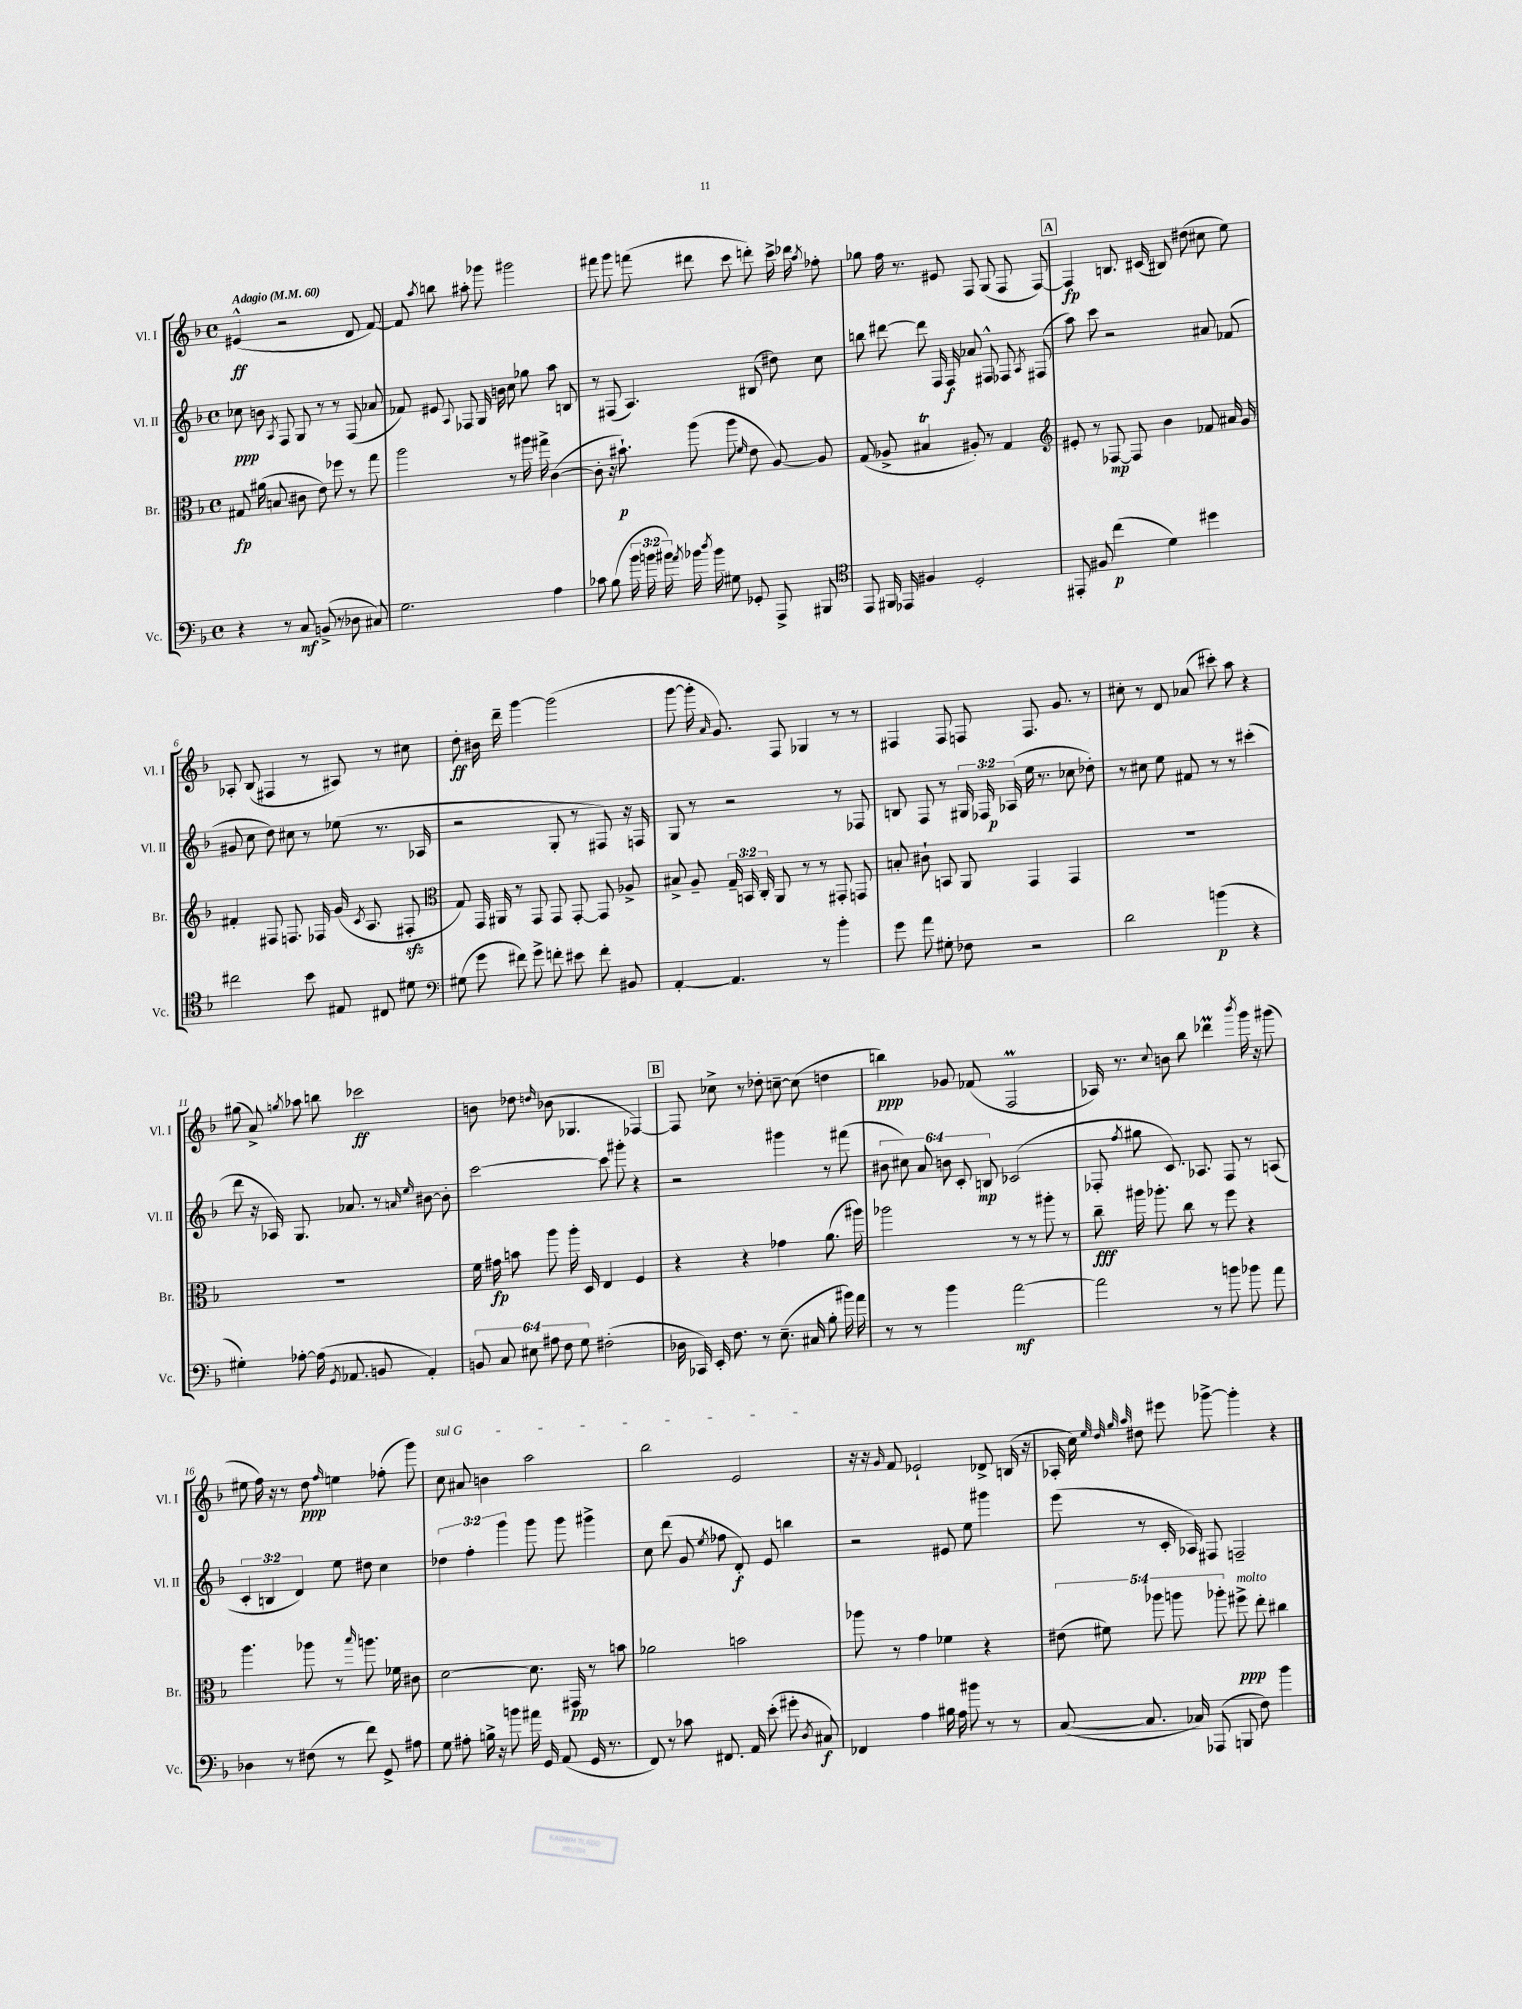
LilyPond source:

<<
\new StaffGroup <<
\new Staff = "s0" \with { instrumentName = "Vl. I" shortInstrumentName = "Vl. I" } {
    \clef treble \key f \major \defaultTimeSignature \time 4/4 \tempo "Adagio" 4 = 60
    \autoBeamOff eis'4-^\ff( r2 d'8 f'8~) |
    f'8 \acciaccatura { a''8 } b''8 ais''8-. ges'''8 gis'''2 |
    fis'''8 g'''8 f'''8( dis'''8 c'''8 d'''8-.) c'''16-> des'''16 \acciaccatura { a''8 } fes''8-. |
    ges''8 f''16 r8. eis'8 f8 g8( f8 f8~) |
    \mark \markup { \box "A" } f4\fp b8. cis'16( bis8) dis''8( cis''8 e''8) |
    aes8-. bes8( fis4 r8 ais8) r8 cis''8 |
    d''8-.\ff bis'16 d'''16-- g'''4~ g'''2( |
    g'''8~ g'''16-. \grace { a'16 } g'8.) f8 ges4 r8 r8 |
    fis4 fis8 f8 f8. g'8. r8 |
    cis''8-. r8 d'8 aes'8( cis'''8-.) a''8 r4 |
    gis''8( a'8->) \acciaccatura { g''8 } aes''8 b''8 ces'''2\ff |
    b'8 des''8 \grace { d''16 } bes'8( ges4. fes4~) |
    \mark \markup { \box "B" } fes8 ces''8-> r8 des''8-. c''8~-- c''8( d''4 |
    b''4\ppp) ges'8 fes'8( f2\prall |
    aes16) r8. \appoggiatura { c''8 } b'8 bes''8 des'''4\prall \acciaccatura { bes'''8 } g'''16 r16 gis'''8( |
    eis''8 f''16) r16 r8 d''8\ppp \grace { f''16 } e''4 fes''8-.( g'''8) |
    \once \override TextSpanner.bound-details.left.text = \markup { \italic "sul G" } c''8\startTextSpan ais'8 b'4 a''2 |
    bes''2 e'2\stopTextSpan |
    r16 r16 \grace { g'16 } f'8 ees'2-! des'8-> b16( r16 |
    aes16-. c''16) \grace { e''32 d''32 g''32 a''32 } dis''8 eis'''8 ges'''8~-> ges'''4-. r4 \bar "|." |
}
\new Staff = "s1" \with { instrumentName = "Vl. II" shortInstrumentName = "Vl. II" } {
    \clef treble \key f \major \defaultTimeSignature \time 4/4 \override Staff.TupletNumber.text = #tuplet-number::calc-fraction-text
    \autoBeamOff ces''8\ppp b'8 \acciaccatura { a8 } f8 g8 r8 r8 f8( aes'8 |
    fes'8) eis'8 \appoggiatura { a8 } fes8 g16 b'16 c''8 ges''8 a''8 b8 |
    r8 fis8( a4.) bis8( dis''8) c''8 |
    b''8 dis'''8~ dis'''8 f16 f16\f aes'8 fis8-^ fes8 \acciaccatura { a8 } fis8( |
    \mark \markup { \box "A" } a''8) c'''8 r2 ais'8 fes'8( |
    gis'8 c''8 d''8) cis''8 r8 ees''8( r8. aes16 |
    r2 g8-. r8 fis8) r16 f16 |
    g8 r8 r2 r8 fes8 |
    b8 f8 r8 \tuplet 3/2 { gis16 fes16 aes16\p( } e''16 r8. ces''8 des''8-.) |
    r8 cis''8 e''8 fis'8 r8 r8 cis'''4-.( |
    d'''8 r16 aes16) g8. aes'8. r8 \grace { a'16 e''16 } bis'8~ bis'8-. |
    c'''2~ c'''8 gis'''8-. r4 |
    \mark \markup { \box "B" } r2 gis'''4 r8 fis'''8( |
    \tuplet 6/4 { bis'8 cis''8) a'8 b'8 c'8-. b8\mp } ces'2( |
    fes8-. \acciaccatura { f''8 } gis''8 c'8.) aes8. fes8 r8 a8( |
    \tuplet 3/2 { c'4-. b4 d'4) } e''8 dis''8 c''4 |
    \tuplet 3/2 { des''4 f''4-. g'''4 } g'''8 g'''8 gis'''4-> |
    c''8 d'''8( g'8 \acciaccatura { e''8 } fes''8 d'8-.\f) e'8 b''4 |
    r2 eis'8 e''8 gis'''4 |
    e'''8( r8 c'16-. aes16) fis8 f2-- \bar "|." |
}
\new Staff = "s2" \with { instrumentName = "Br." shortInstrumentName = "Br." } {
    \clef alto \key f \major \defaultTimeSignature \time 4/4 \override Staff.TupletNumber.text = #tuplet-number::calc-fraction-text
    \autoBeamOff gis8\fp ais'16( b8. cis'8 e'8) fes''8 r8 g''8 |
    a''2 r8 ais''16 gis''16-> c'4~( |
    c'8-. r16 bis'8.-!\p) a''8( a''8 \grace { f'16 } e'8 a8~) a8 |
    g8( aes8-> bis4\trill ais8-.) r8 g4 |
    \mark \markup { \box "A" } \clef treble eis'8-. r8 fes8~\mp fes8 bes'4 fes'8 ais'16 g'16 |
    fis'4-. fis8 f8. fes16 g'16( \acciaccatura { c'8 } a8. fis8-.\sfz |
    \clef alto g8) g,16 ais,16 r8 g,8 g,8 g,8~-. g,8 aes8-> |
    bis8-> a8-- \tuplet 3/2 { g16-- b,16 c16-. } a,8 r8 r8 gis,8-. g,8 |
    b8-. cis'8-! b,8 a,8 g,4 g,4 |
    R1 |
    R1 |
    f'16 gis'16\fp b'8 a''8 a''16-. d16 e4 f4 |
    \mark \markup { \box "B" } r4 r4 ges'4 a'8.( ais''16) |
    aes''2 r8 r8 ais''8-. r8 |
    c''8--\fff ais''16 aes''8.-. c''8 r8 f''8 r4 |
    a''4. aes''8 r8 \grace { bes''16 } a''8. fes'16 cis'8 |
    d'2~ d'8. gis,16\pp r8 b'8 |
    aes'2 b'2 |
    aes''8 r8 g'4 fes'4 r4 |
    \tuplet 5/4 { eis'8( fis'8) aes''8 a''8 aes''8-. } fis''8->\ppp^\markup { \italic "molto" } e''8-. cis''4 \bar "|." |
}
\new Staff = "s3" \with { instrumentName = "Vc." shortInstrumentName = "Vc." } {
    \clef bass \key f \major \defaultTimeSignature \time 4/4 \override Staff.TupletNumber.text = #tuplet-number::calc-fraction-text
    \autoBeamOff r4 r8 c8\mf b,8->( r8 des8 cis8) |
    g2. a4 |
    ces'8 bes8( \tuplet 3/2 { bes'16 b'16 bis'16) } \acciaccatura { a'8 } bes'16 \acciaccatura { d''8 } bes'16 gis8 ges,8-. a,,8-> bis,,8 |
    \clef tenor e,8 fis,16 ees,16 fis4 d2-. |
    \mark \markup { \box "A" } eis,8-. fis8 c''4\p( d'4) dis''4 |
    cis''2 bes'8 eis8 cis8 dis'8 |
    \clef bass gis8( g'8 fis'8) g'8-> f'8-. eis'8 f'8-. bis,8 |
    a,4~-. a,4. r8 bes'4-. |
    g'8 a'8 gis8-. fes8 r2 |
    d'2 b'4\p( r4 |
    gis4-.) aes8~-. aes16( \acciaccatura { g,8 } aes,8. b,8 aes,4-.) |
    \tuplet 6/4 { b,8 c8 eis8 ais8 f8 g8 } fis2-.( |
    \mark \markup { \box "B" } des16 ces,16) e,16-. f8. r8 e8.--( cis16 bes8-. bis'16) a'16 |
    r8 r8 bes'4 a'2~\mf |
    a'2 r8 b'8 bes'8 a'8 |
    des4 r8 fis8( r8 f'8) g,8-> ais8 |
    g8 ais8-. b16-> r16 b'8 ais'16 g,16 a,8( g,16 r8. |
    f,8) r8 ces'8 fis,8. a,16 e'8-.( gis'8-. \acciaccatura { d8 } cis8\f) |
    fes,4 a4 bis16 a16 bis'8 r8 r8 |
    c8~( c8. ces16) aes,,8( b,,8 f8) bes'4 \bar "|." |
}
>>
>>
